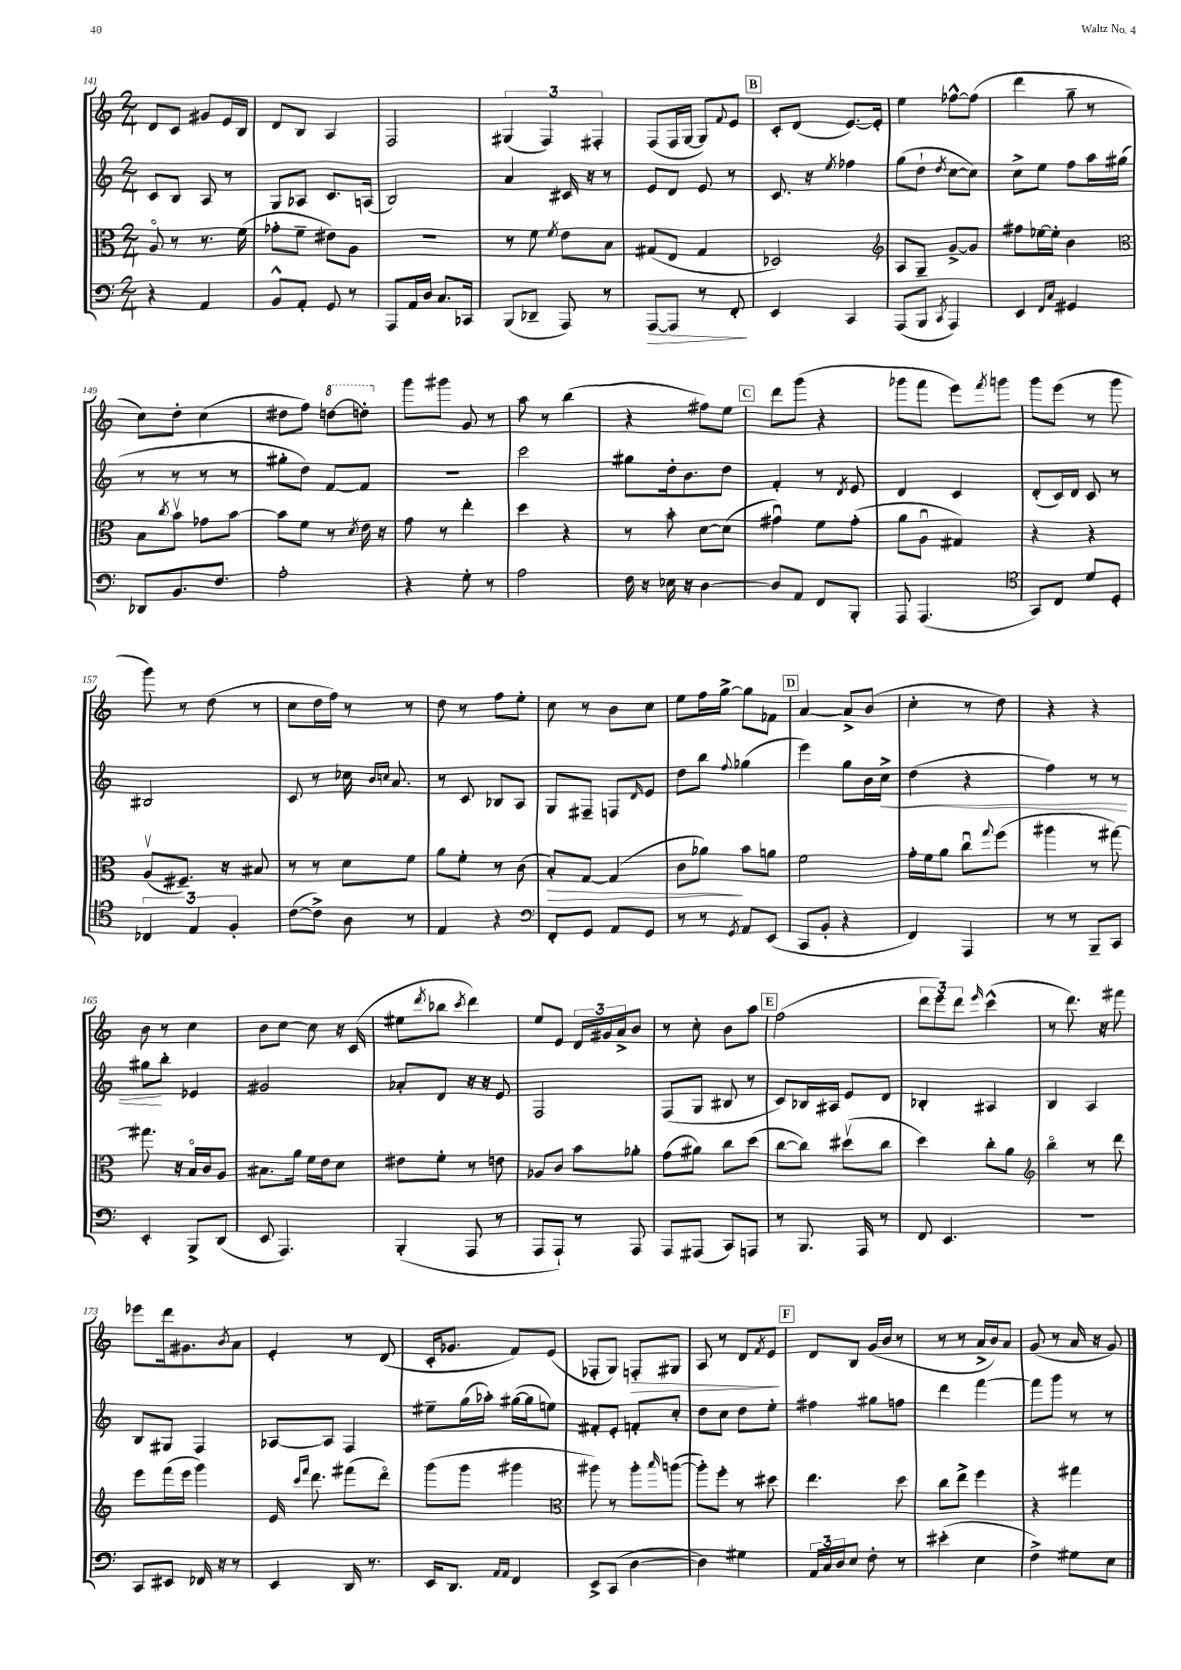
<<
\new StaffGroup <<
\new Staff = "s0" {
    \clef treble \key c \major \numericTimeSignature \time 2/4
    d'8 c'8 gis'8 e'16 b16 |
    d'8 b8 a4 |
    f2 |
    \tuplet 3/2 { gis4( f4) fis4-. } |
    f8( f16 g16~ g8) \appoggiatura { f'8 } e'8 |
    \mark \markup { \box "B" } c'8-. d'8( e'8.~) e'16-. |
    e''4 fes''8~-^ fes''8( |
    d'''4 g''8-- r8 |
    c''8) d''8-. c''4( |
    dis''8 f''8) \ottava #1 d'''!8~ d'''!8-. \ottava #0 |
    g'''8 gis'''8 g'8 r8 |
    a''8 r8 b''4( |
    r4 fis''8) e''8 |
    \mark \markup { \box "C" } d'''8 g'''8( r4 |
    ges'''8 f'''8 e'''8) \acciaccatura { f'''8 } g'''8 |
    g'''8 e'''8( r8 g'''8 |
    g'''8) r8 d''8( r8 |
    c''8 d''16 f''16) r8 r8 |
    d''8 r8 f''8 e''8-. |
    c''8 r8 b'8 c''8 |
    e''8 f''16 g''16~-> g''8 fes'8 |
    \mark \markup { \box "D" } a'4~ a'8-> b'8( |
    c''4-. r8 d''8) |
    r4 r4 |
    b'8 r8 c''4 |
    b'8 c''8~ c''8 r16 c'16( |
    eis''8 \acciaccatura { d'''8 } bes''8 \acciaccatura { c'''8 } d'''4) |
    e''8 e'8 \tuplet 3/2 { d'16 gis'16 a'16-> } b'8 |
    r8 c''8-. b'8 a''8 |
    \mark \markup { \box "E" } f''2( |
    \tuplet 3/2 { d'''8 e'''8) d'''8 } \grace { e'''16 } c'''4-^( |
    r8 d'''8.) r16 fis'''8 |
    ees'''8 d'''16 gis'8. \acciaccatura { b'8 } a'8 |
    e'4-. r8 d'8( |
    c'16-. ges'8. f'8) e'8( |
    fes8-. g8) f8-.\> gis8 |
    a8 r8 d'8 \acciaccatura { f'8 } e'8\! |
    \mark \markup { \box "F" } d'8 b8 g'16( b'16 r8 |
    r8 r8 a'16-> b'16) a'8 |
    g'8( r8 a'16 r16 g'8) \bar "|." |
}
\new Staff = "s1" {
    \clef treble \key c \major \numericTimeSignature \time 2/4
    c'8 b8 a8 r8 |
    g8 aes8 c'8. a16( |
    b2) |
    a'4 cis'16 r16 r8 |
    e'8 d'8 e'8 r8 |
    \mark \markup { \box "B" } c'8. r16 \acciaccatura { e''8 } fes''4 |
    g''8( d''8-! \acciaccatura { d''8 } c''8~ c''8) |
    c''8-> e''8 f''8 a''16 gis''16( |
    r8 r8 r8 r8 |
    gis''8-. d''8) f'8~ f'8 |
    R2 |
    c'''2 |
    gis''8 d''16-. b'8. d''8 |
    \mark \markup { \box "C" } f'4-. r8 \acciaccatura { d'8 } e'8 |
    d'4 c'4 |
    d'8-.( c'16) d'16 c'8 r8 |
    bis2 |
    c'8 r8 ces''16 \grace { b'16 c''16 } a'8. |
    r8 c'8 bes8 a8 |
    g8 fis8-- f8 \grace { d'16 } e'8 |
    d''8 b''8 \appoggiatura { f''8 } ges''4( |
    \mark \markup { \box "D" } e'''4) g''8 b'16 c''16->\< |
    d''4( r4 |
    f''4) r8 r8 |
    gis''8\! b''8-. ees'4 |
    gis'2 |
    aes'8-. d'8 r16 r16 e'8 |
    f2 |
    f8( g8 bis8 r8 |
    \mark \markup { \box "E" } c'8) bes16 ais16 e'8 d'8 |
    bes4-. ais4 |
    b4 a4 |
    b8 gis8 f4 |
    aes8~ aes8 f4 |
    eis''8-- g''16( aes''16-.) gis''16~( gis''16 e''8) |
    fis'8-. e'8-. f'8-. c''8-. |
    d''8 c''8 d''8 e''8-. |
    \mark \markup { \box "F" } fis''4 gis''8 f''8 |
    d'''4 f'''4~ |
    f'''8 g'''8 r8 r8 \bar "|." |
}
\new Staff = "s2" {
    \clef alto \key c \major \numericTimeSignature \time 2/4
    a8\flageolet r8 r8. f'16( |
    ges'8-. f'8-- eis'8) a8 |
    R2 |
    r8 f'8 \acciaccatura { f'8 } e'8 b8 |
    gis8( e8 gis4 |
    \mark \markup { \box "B" } des2) |
    \clef treble a8 g8-- g'8~-> g'8 |
    fis''8 ees''16~ ees''16-. b'4 |
    \clef alto b8 \acciaccatura { c''8 } b'8\upbow ges'8 b'8~ |
    b'8 f'8 r8 \acciaccatura { d'8 } e'16 r16 |
    g'8 r8 e''4-. |
    d''4 r4 |
    r8 b'8-. d'8~ d'8( |
    \mark \markup { \box "C" } gis'4\downbow) f'8 gis'8-.( |
    a'8 a8\downbow gis4) |
    r4 r4 |
    a8\upbow( fis8.--) r16 bis8 |
    r8 r8 d'8 f'8 |
    a'8 f'8-. r8 c'8( |
    b8-.\>) g8~ g4( |
    c'8 aes'8\!) b'8 a'8 |
    \mark \markup { \box "D" } f'2 |
    g'16-. f'16 a'8 c''8\downbow \appoggiatura { g''8 } f''8( |
    ais''4 r8 gis''8~) |
    gis''8. r16 b16\flageolet c'16 a8 |
    bis8. a'16 f'16 e'16 d'8 |
    eis'8 f'8-. r8 e'8 |
    aes8 c'8 b'8 aes'8-. |
    g'8( ais'8) c''8 d''8( |
    \mark \markup { \box "E" } c''8~ c''8) dis''8\upbow( c''8 |
    d''4) c''8-. a'8 |
    \clef treble b''4\flageolet r8 d'''8 |
    e'''8 f'''16( e'''16 g'''4) |
    e'16 \grace { c'''16 f'''16 } d'''8. fis'''8( d'''8\flageolet) |
    g'''8( g'''8 gis'''4 |
    \clef alto ais''8) r8 ais''8-. \grace { b''16 } a''8~( |
    a''8-.) f''8-. r8 dis''8 |
    \mark \markup { \box "F" } e''4. d''8 |
    c''8 e''8-> f''4 |
    r4 gis''4 \bar "|." |
}
\new Staff = "s3" {
    \clef bass \key c \major \numericTimeSignature \time 2/4
    r4 a,4 |
    b,8-^ a,8-. g,8 r8 |
    a,,8 a,16 d16 c8. ces,16 |
    b,,8( des,8-- a,,8) r8 |
    a,,8~\> a,,8 r8 f,8-.\! |
    \mark \markup { \box "B" } e,4 c,4 |
    a,,8( b,,8 \acciaccatura { c,8 } a,,4) |
    e,4 \grace { f,16 c16 } gis,4 |
    des,8 b,8. f8. |
    a2-. |
    r4 g8-. r8 |
    a2 |
    f16 r16 ees16 r16 d4~ |
    \mark \markup { \box "C" } d8 a,8 f,8 b,,8-. |
    a,,8 a,,4.( |
    \clef tenor g,8) c8 d'8 d8-. |
    \tuplet 3/2 { ces4 e4 f4-. } |
    c'8~( c'8->) a8 r8 |
    e4 r4 |
    \clef bass f,8-. g,8 a,8 g,8 |
    r8 r8 \acciaccatura { g,8 } a,8 e,8( |
    \mark \markup { \box "D" } c,8 b,8-. r4 |
    f,4) a,,4 |
    r8 r8 b,,8-- c,8 |
    e,4-. b,,8-> d,8( |
    e,8 a,,4.) |
    b,,4-.( a,,8 r8 |
    a,,8 a,,8-!) r8 a,,8 |
    a,,8 ais,,8( c,8) a,,8 |
    \mark \markup { \box "E" } r8 b,,8. a,,16 r8 |
    f,8 e,4. |
    r2 |
    c,8 eis,8 fes,16 r16 r8 |
    e,4 d,16 r8. |
    e,16 d,8. \grace { a,16 a,16 } f,4 |
    e,8-> c,8( d4~ |
    d4) gis4 |
    \mark \markup { \box "F" } \tuplet 3/2 { a,16 c16 d16 } e8 f8-. r8 |
    eis'4-.( e4 |
    f4->) gis8 e8 \bar "|." |
}
>>
>>
\layout { \context { \Score currentBarNumber = #141 } }
